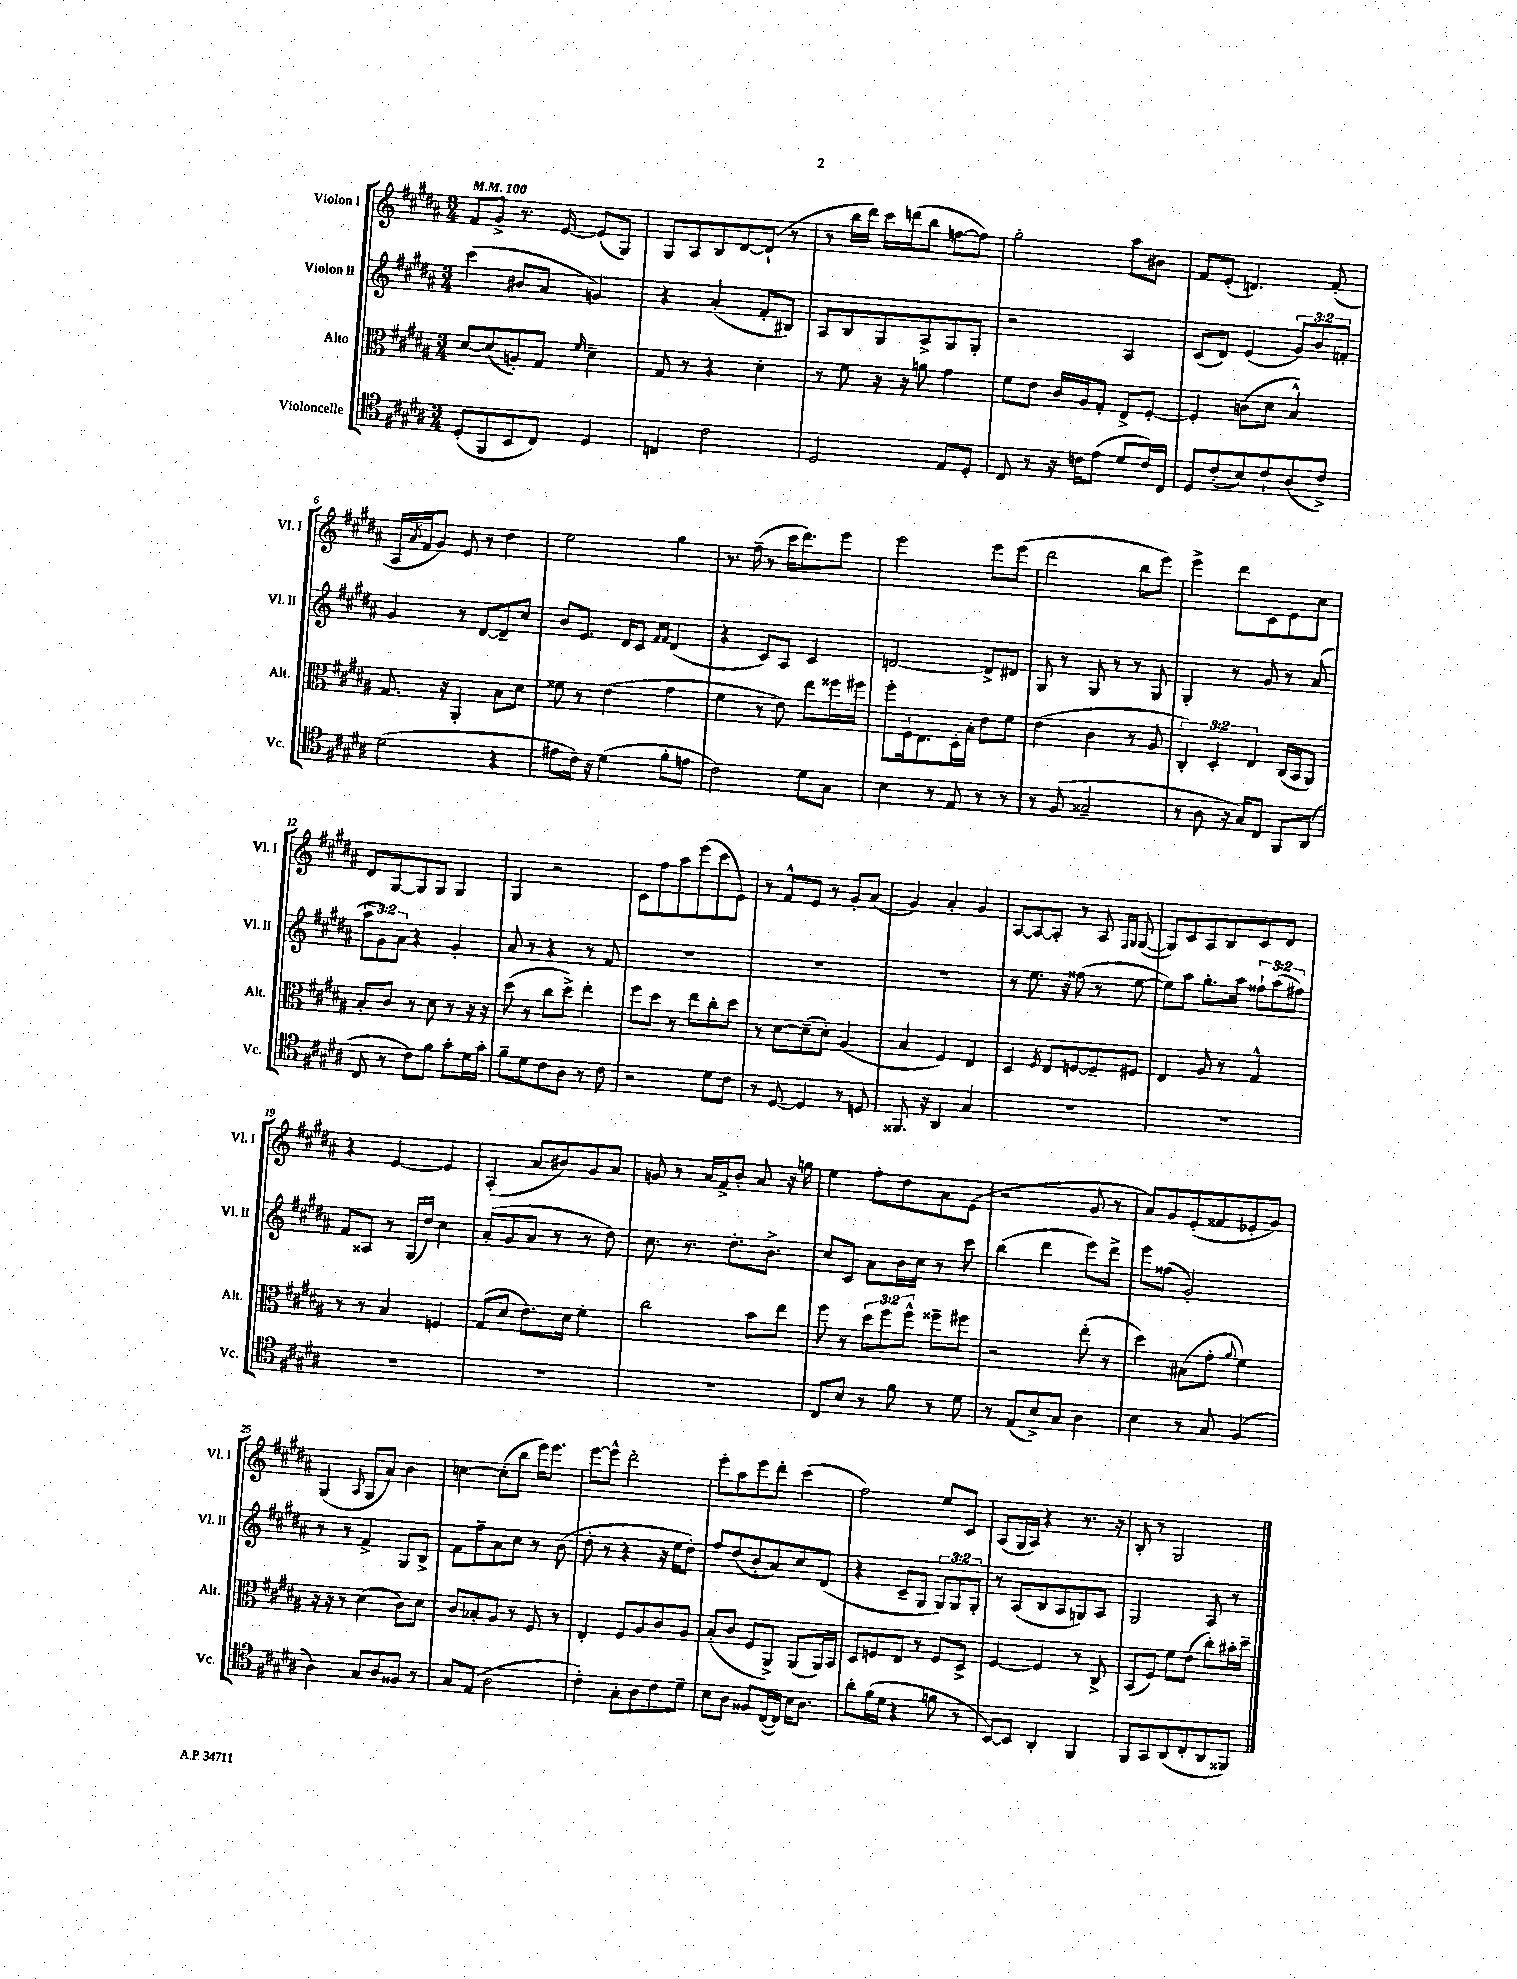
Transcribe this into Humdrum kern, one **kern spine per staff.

**kern	**kern	**kern	**kern
*staff4	*staff3	*staff2	*staff1
*clefC4	*clefC3	*clefG2	*clefG2
*k[f#c#g#d#a#]	*k[f#c#g#d#a#]	*k[f#c#g#d#a#]	*k[f#c#g#d#a#]
*M3/4	*M3/4	*M3/4	*M3/4
*MM100	*MM100	*MM100	*MM100
(8D#'/L	[8d#/L	(4ccc#\	8f#/L
8FF#/	(8d#/]	.	8g#^/J
8BB/	8A'/)	8b#/L	8.r
8C#/J)	8G#/J	8a#/J	.
.	.	.	[16e/
.	16qqf#/	.	.
4D#/	4d#~\	4g/)	(8e/]L
.	.	.	8G#/J)
=	=	=	=
4C/	8G#/	4r	8G#/L
.	8r	.	8A#/
2c#\	4r	(4a#'/	8B/
.	.	.	[8d#/
.	4d#'\	8f#'/L	(8d#`/]J
.	.	8B#/J)	8r
=	=	=	=
2D#/	8r	8A#/L	8r
.	8f#\	8B/	16bb\LL
.	.	.	16ddd#\JJ)
.	16r	8G#/	16ccc#\LL
.	16r	.	(16ddd\J
.	8a\	8A#^/	8bb\J
8E/L	4g#\	8G#/	[8ff\L
8D#'/J	.	8G#'/J	8ff\]J)
=	=	=	=
8C#/	8f#\L	2r	2gg#'\
8r	8e\J	.	.
16r	16c#/LL	.	.
16c\LK	16A#/J	.	.
(8e\J	8G#'/J	.	.
8d#/L	8E^/L	4A#/	8aa#\L
16c/L)	[8F#'/J	.	8b#\J
16C#/JJ	.	.	.
=	=	=	=
8D#/L	4F#'/]	(8c#/L	8f#/L
(8c#'/	.	8d#/J)	(8e'/J
8B/)	(8c\L	(4e/	4.d/)
8c#`/	8d#\J	.	.
(8A#/	4B^^/)	12g#/L)	.
.	.	12b/	.
8c#^/J)	.	.	(8f#'/
.	.	12f'/J	.
=	=	=	=
(2d#\	8.G#/	4g#/	16A#/LL
.	.	.	8qa#/
.	.	.	16f#/J
.	.	.	8g#/J)
.	16r	.	.
.	4AA#'/	8r	8e/
.	.	[8d#/L	8r
4r	8B\L	8d#~/]	4dd#\
.	8d#\J	8cc#/J	.
=	=	=	=
8e#\L	8f##\	8b/L	2ee\
16c#\Jk)	8r	8.e/J	.
16r	.	.	.
(4d#\	(4e\	.	.
.	.	16d#/LK	.
.	.	8c#/J	.
.	.	16qqf#/LL	.
.	.	16qqf#/JJ	.
8f#'\L	4g#\	(4d#/	4gg#\
8e\J	.	.	.
=	=	=	=
2c#\)	4f#\	4r	8.r
.	.	.	(16ff#~\
.	8r	8c#/L)	8r
.	8e\)	8A#/J	16ccc#\LK
.	.	.	8.ddd#\)
8d#\L	8ee\L	4c#/	.
8G#\J	16ff##\L	.	8eee\J
.	16ff#\JJ	.	.
=	=	=	=
4B\	8ff#'\L	[2d/	2eee\
.	16F#`\k	.	.
.	8.E\	.	.
8r	.	.	.
8E/	16D#'\L	.	.
.	16B'\JJ	.	.
8r	8e\L	8d^/]L	8eee\L
8r	8f#\J	8d#/J	(8eee\J
=	=	=	=
8r	(4e\	8G#/	2ddd#\
(8F#/	.	8r	.
2G##~/	4c#\	8G#/	.
.	.	8r	.
.	8r	8r	8bb\L
.	8A#/	8G#/	8eee\J)
=	=	=	=
8r	6C#'/)	4G#'/	4eee^\
8A#\	.	.	.
.	6D#'/	.	.
16r	.	8r	8ddd#\L
16G#/LK)	.	.	.
.	6E/	.	.
8C#/J	.	8g#/	8c#\
8FF#/L	(16C#/LL	8r	8e\
.	16BB/J	.	.
(8AA#/J	8AA#/J)	(8a#/	8cc#\J
=	=	=	=
8C#/	8B'/L	12aa#\L	8d#/L
.	.	12g#\)	.
8r	8c#/J	.	[8G#/
.	.	12a#\J	.
8c#\L)	8r	4r	8G#/]
8f#\J	8d#\	.	8G#/J
8g#'\L	8r	4g#'/	4G#/
16d#\L	16r	.	.
16g#'\JJ	16r	.	.
=	=	=	=
8f#~\L	(8dd#\	8a#/	4G#/
8d#\	8r	8r	.
8c#\	8cc#\L	4r	2r
8A#\J	8dd#^\J)	.	.
8r	4ee'\	8r	.
8c#\	.	8f#/	.
=	=	=	=
2r	8ff#\L	2.r	8c#\L
.	8dd#\J	.	8ff#\
.	8r	.	8aa#\
.	8ee\L	.	(8eee\
8d#\L	8cc#'\	.	8ccc#\
8c#\J	8dd#\J	.	8e\J)
=	=	=	=
8r	8r	2.r	8r
[8D#/	[8d#\L	.	8f#^^/L
4D#/]	(8d#~\]	.	8e/J
.	8d#'\J)	.	8r
8r	(4A#/	.	8g#'/L
8D/	.	.	(8a#/J
=	=	=	=
8.FF##/	4B/	2.r	4g#/)
16r	.	.	.
4AA#/	4F#/)	.	4a#'/
4G#/	4E/	.	4g#/
=	=	=	=
2.r	4D#/	8r	[8A#/L
.	.	8.ee\	8A#/_
.	8qF#/	.	.
.	8E/L	.	8A#'/]J
.	.	16r	.
.	[8F/	(8ff##\	8r
.	8F~/]	8r	8A#/
.	.	.	16qqF#/LL
.	.	.	16qqG#/JJ
.	8F#/J	[8ee\	([8G#/
=	=	=	=
2.r	4E/	8ee\]L)	8G#/]L)
.	.	8aa#\J	8c#/
.	8A#/	8.gg#'\L	8A#/
.	8r	.	8B/
.	.	16aa#\Jk	.
.	4G#^^/	12ff##`\L	8c#/
.	.	(12aa#\	.
.	.	.	8d#/J
.	.	12ff#\J)	.
=	=	=	=
2.r	8r	8f#/L	4r
.	8r	8A##/J	.
.	4B/	8r	[4e/
.	.	(16G#/LL	.
.	.	16dd#/JJ)	.
.	4F/	4cc#\	4e/]
=	=	=	=
2.r	(8G#/L	(8a#'/L	(4A#'/
.	8d#/J	8g#/	.
.	8.e\L)	8a#/J	8a#/L
.	.	8r	8b#/)
.	16d#\Jk	.	.
.	4f#'\	8r	8g#/
.	.	8dd#\)	8a#/J
=	=	=	=
2.r	2cc#\	8.cc#\	8g/
.	.	.	8r
.	.	8.r	.
.	.	.	16a#/LL
.	.	.	16f#^/J
.	.	8.dd#'\L	8b'/J
.	8b\L	.	8a#/
.	.	8.b^\J	.
.	8ee\J	.	16r
.	.	.	16gg\
=	=	=	=
8C#/L	8ff#\	8cc#/L	4ee\
8B/J	8r	8c#/J	.
8r	12dd#\L	8a#\L	8ff#'\L
.	12ff#\	.	.
8f#\	.	16b\L	8dd#\
.	12ff#^^\J	.	.
.	.	16cc#\JJ	.
8r	8ff##~\L	8r	8a#\
8d#\	8ff#\J	8ccc#\	(8e\J
=	=	=	=
8r	2r	(4bb\	2r
(8E/L	.	.	.
8B^/)	.	4ddd#\	.
8G#/J	.	.	.
4A#\	(8ee'\	8eee\L)	8g#/
.	8r	8ddd#^\J	8r
=	=	=	=
4B\	4dd#\)	8eee\L	8a#/L)
.	.	(8ff##\J	8g#/
8r	(8B#\L	2g#'/)	(8e'/
8G#/	8g#'\J	.	8f##/
.	8qqa#/	.	.
(4F#/	4f#\)	.	8e-'/
.	.	.	8g#/J)
=	=	=	=
4A#\)	16r	8r	(4G#/
.	16r	.	.
.	8r	8r	.
.	.	.	8qqA#/
8G#/L	(4d#\	4f#^/	8G#/L
8A#/	.	.	8a#/J)
8F##/J	8c#\L)	8G#/L	4b\
8r	8d#\J	8B^/J	.
=	=	=	=
8G#/L	8c#/L	8f#\L	[4cc\
(8E/J	8B-'/	8ff#~\	.
2A#\	8A#/J	8a#\	(8cc'\]L
.	8r	8cc#\J	8bb\J
.	8F#/	8r	16eee\LK)
.	.	.	8.eee\J
.	8r	(8b\	.
=	=	=	=
4c#'\)	4E'/	8dd#'\	[8eee\L
.	.	8r	8eee^^\]J
8G#'\L	8F#/L	4r	2ddd#'\
8A#\	8A#/	.	.
8c#\	8c#/	16r	.
.	.	16ee\LK	.
8d#~\J	8A#/J	8dd#'\J)	.
=	=	=	=
8B\L	(8B'/L	8ff#/L	8eee'\L
8A#\J	8c#/J	(8dd#/	8aa#\
8F##/L	8F#/L	8b'/	8eee\
([16C#/L	8AA#^/J)	8a#/)	8ddd#'\J
16C#/]JJ)	.	.	.
16B\LK	(8AA#/L	8cc#/	(4ccc#\
8.A#\J	.	.	.
.	16AA#/L)	(8d#/J	.
.	16BB/JJ	.	.
=	=	=	=
8a#'\L	8D#/L	4r	2ff#\)
(16f#\L	8F/	.	.
16d#\JJ	.	.	.
4r	8E/J	8c#~/L	.
.	8r	8G#/J	.
8f\	8F/L	12G#/L)	8ee/L
.	.	12G#/	.
8r	8D#^/J	.	8c#/J
.	.	12G#'/J	.
=	=	=	=
[8BB/L)	[4F#/	8r	(8A#/L
8BB/]J	.	(8A#/L	16G#/L
.	.	.	16A#/JJ)
4AA#'/	4F#/]	8B/	4r
.	.	8A#/	.
4FF#/	8r	8G/)	8.r
.	8C#^/	8A#/J	.
.	.	.	16r
=	=	=	=
8FF#/L	(8BB/L	2G#/	8B'/
8GG#/	8F#/J)	.	8r
(8AA#/	8f#\L	.	2G#/
8C#'/	(8e\J	.	.
8AA#/	8cc#'\L)	8A#/	.
8FF##/J)	16b#'\L	8r	.
.	16dd#~\JJ	.	.
==	==	==	==
*-	*-	*-	*-
